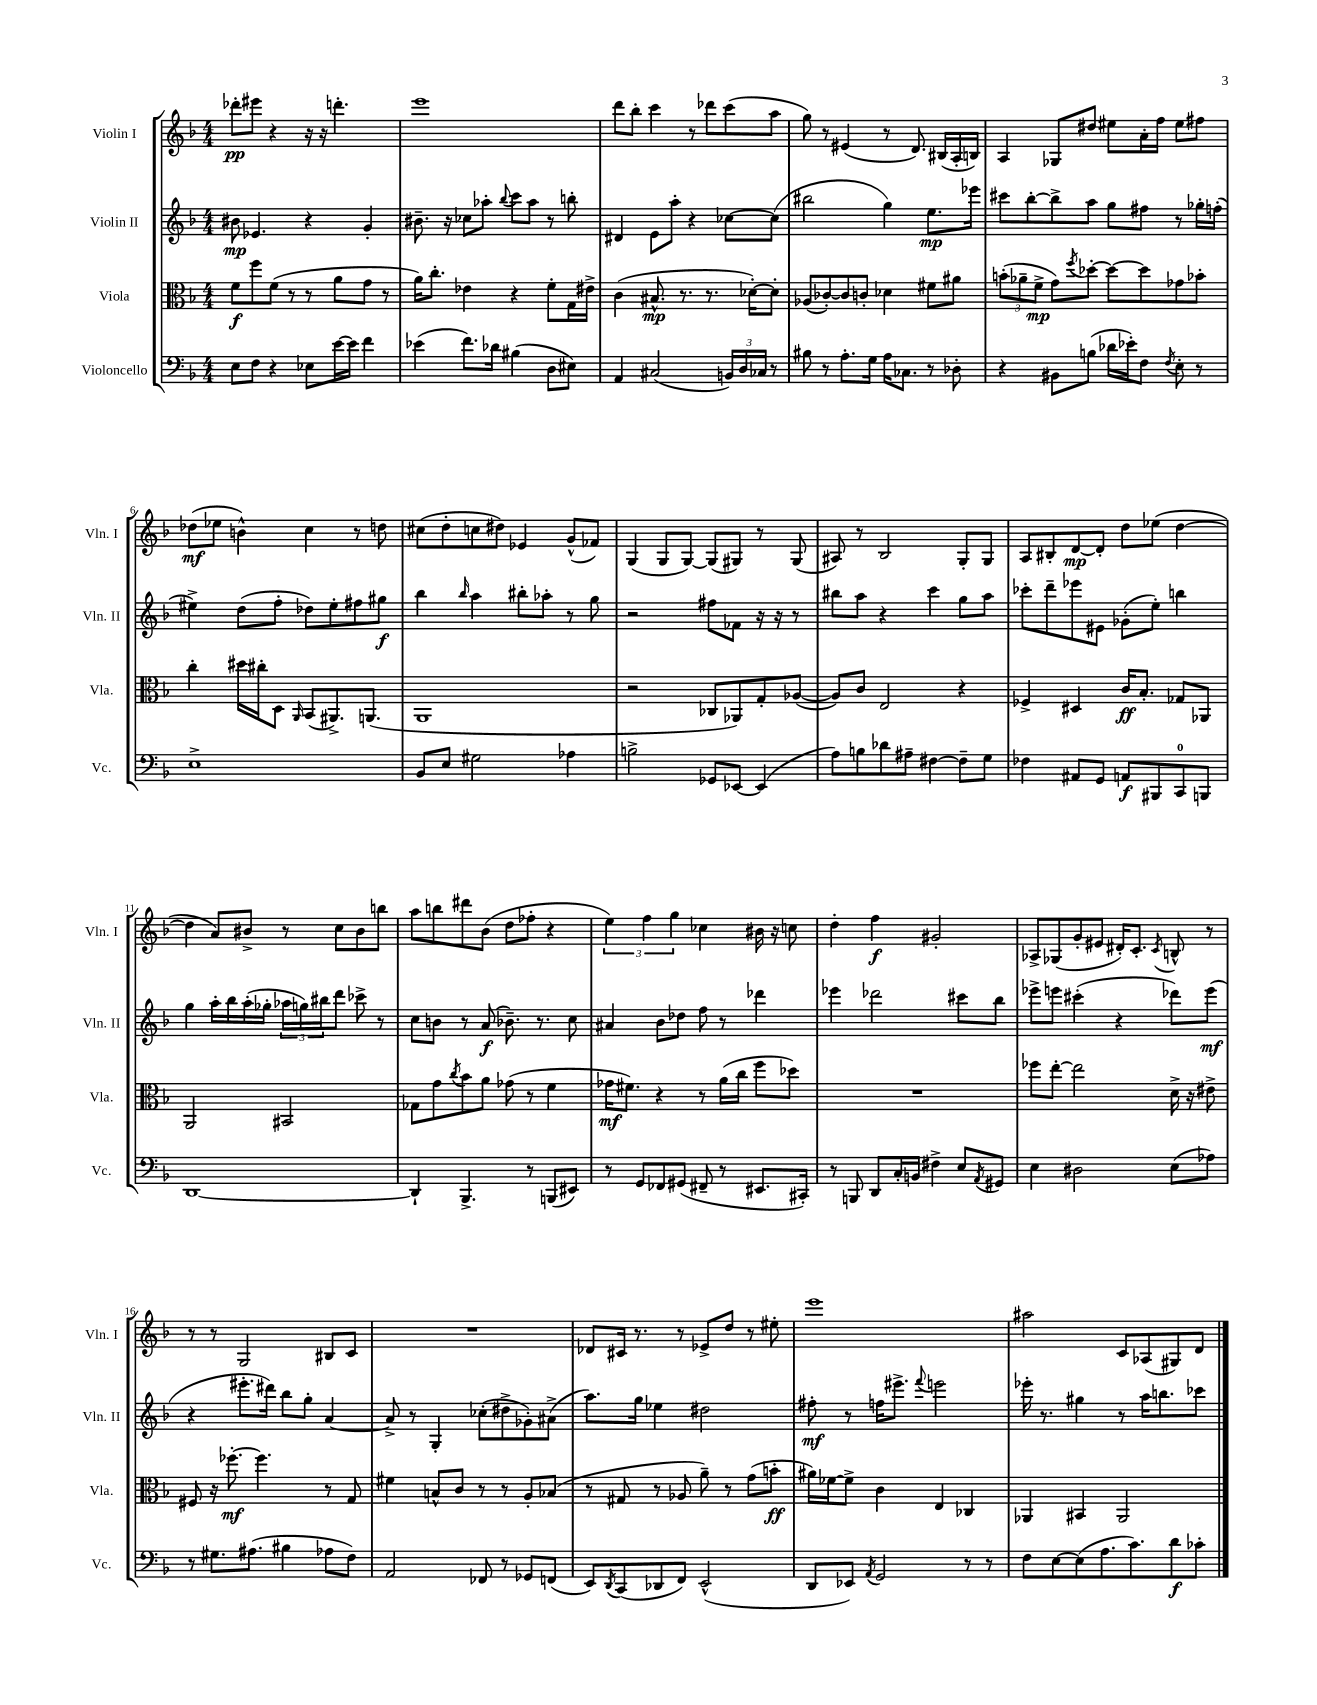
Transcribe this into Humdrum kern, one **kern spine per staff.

**kern	**kern	**kern	**kern
*staff4	*staff3	*staff2	*staff1
*clefF4	*clefC3	*clefG2	*clefG2
*k[b-]	*k[b-]	*k[b-]	*k[b-]
*M4/4	*M4/4	*M4/4	*M4/4
8E	8f	8b#	8ddd-'
8F	8ff	4.e-	8eee#
4r	(8f	.	4r
.	8r	.	.
8E-	8r	4r	16r
.	.	.	16r
[16e	8a	.	4.ddd'
16e]	.	.	.
4f	8g	4g'	.
.	8r	.	.
=	=	=	=
(4e-	16a)	8.b#~	1eee
.	8.cc'	.	.
.	.	16r	.
8.f)	4e-	8cc-	.
.	.	8aa-'	.
16d-	.	.	.
.	.	8qqbb-	.
(4B#	4r	8ccc	.
.	.	8aa-	.
8D	8f'	8r	.
8E#)	16G	8bb'	.
.	16e#^	.	.
=	=	=	=
4AA	(4c	4d#	8ddd
.	.	.	8bb-'
(2C#	8.B#^^	8e	4ccc
.	.	8aa'	.
.	8.r	.	.
.	.	4r	8r
.	8.r	.	8ddd-
24BB)	.	[8cc-	(8ccc
24D	.	.	.
.	[16d-')	.	.
24C-	.	.	.
8r	8d-']	(8cc-]	8aa
=	=	=	=
8B#	(8A-	2bb#	8gg)
8r	[8c-')	.	8r
8.A'	8c-]	.	(4e#
.	8c'	.	.
16G	.	.	.
16A	4d-	4gg)	8r
8.C-	.	.	.
.	.	.	8.d)
8r	8f#	8.ee	.
.	.	.	(16B#
8D-'	8a#	.	16A'
.	.	16eee-	16B)
=	=	=	=
4r	(12b'	8ccc#	4A
.	12a-~	.	.
.	.	[8bb-'	.
.	12f^	.	.
8BB#	8g)	8bb-^]	8G-
.	8qff	.	.
(8B	[8dd-'	8aa	8dd#
16d-	8dd-_	8gg	8ee#
16e-')	.	.	.
8F	8dd-]	8ff#	16a'
.	.	.	16ff
8qF	.	.	.
8E'	8g-	8r	8ee#
8r	8b-'	16gg-'	8ff#
.	.	(16ff'	.
=	=	=	=
1E^	4cc'	4ee#^)	(8dd-
.	.	.	8ee-
.	16dd#	(8dd	4b^^)
.	16cc#'	.	.
.	8D	8ff'	.
.	16qqAA	.	.
.	(8BB-	8dd-)	4cc
.	8.AA#^)	8ee#'	.
.	.	8ff#	8r
.	(8.AA	.	.
.	.	8gg#	8dd
=	=	=	=
8BB-	1AA	4bb-	(8cc#
8E	.	.	8dd'
.	.	16qqbb-	.
2G#	.	4aa	8cc
.	.	.	8dd#)
.	.	8bb#'	4e-
.	.	8aa-'	.
4A-	.	8r	(8g^^
.	.	8gg	8f-)
=	=	=	=
2B^	2r	2r	(4G
.	.	.	8G
.	.	.	[8G)
8GG-	8C-	8ff#	(8G]
[8EE-	8AA-)	8f-	8G#)
(4EE-]	8G'	16r	8r
.	.	16r	.
.	([8A-	8r	(8G#
=	=	=	=
8A)	8A-])	8bb#	8A#)
8B	8c	8aa	8r
8d-	2E	4r	2B-
8A#~	.	.	.
[4F#	.	4ccc	.
8F#~]	4r	8gg	8G'
8G	.	8aa	8G
=	=	=	=
4F-	4F-^	8ccc-'	8A
.	.	8ddd~	8B#'
8AA#	4D#	8eee-	[8d
8GG	.	8e#	8d']
8AA	16c	(8g-'	8dd
.	8.B-'	.	.
8BBB#	.	8ee')	(8ee-
8CC	8G-	4bb	[4dd
8BBB	8AA-	.	.
=	=	=	=
[1DD	2AA	4gg	4dd]
.	.	16aa'	8a)
.	.	16bb-	.
.	.	(16aa'	8b#^
.	.	16gg-'	.
.	2BB#	24aa-	8r
.	.	24gg)	.
.	.	24bb#	.
.	.	8ddd	8cc
.	.	8ccc-^	8b#
.	.	8r	8bb
=	=	=	=
4DD`]	8G-	8cc	8aa
.	8g	8b	8bb
.	8qcc	.	.
4.BBB-^	8b-	8r	8ddd#
.	8a	(8a	(8b-
.	(8g-	8.b-~)	8dd
8r	8r	.	8ff-'
.	.	8.r	.
(8BBB	4f	.	4r
8EE#)	.	8cc	.
=	=	=	=
8r	16g-	4a#	6ee)
.	8.f#)	.	.
8GG	.	.	.
.	.	.	6ff
8FF-	4r	8b-	.
.	.	.	6gg
(8GG#	.	8dd-	.
8FF#~	8r	8ff	4cc-
8r	(16a	8r	.
.	16cc	.	.
8.EE#	8ff	4ddd-	16b#
.	.	.	16r
.	8dd-)	.	8cc
16CC#')	.	.	.
=	=	=	=
8r	1r	4eee-	4dd'
8BBB	.	.	.
8DD	.	2ddd-	4ff
16C'	.	.	.
16BB	.	.	.
4F#^	.	.	2g#'
8E	.	8ccc#	.
8qAA	.	.	.
8GG#	.	8bb-	.
=	=	=	=
4E	8ff-	8eee-^	8A-^
.	[8ee'	8eee	(8G-
2D#	2ee]	(4ccc#'	8g'
.	.	.	8e#
.	.	4r	16d#')
.	.	.	8.c'
.	.	.	8qc
(8E	16d^	8ddd-)	8B^^
.	16r	.	.
8A-)	8e#^	(8eee	8r
=	=	=	=
8r	8F#	4r	8r
8.G#	16r	.	8r
.	[8.ff-'	.	.
.	.	8.eee#'	2G
(8.A#	.	.	.
.	4.ff-]	.	.
.	.	16ddd#)	.
4B#	.	8bb-	.
.	.	8gg'	.
8A-	8r	[4a	8B#
8F)	8G	.	8c
=	=	=	=
2AA	4f#	8a^]	1r
.	.	8r	.
.	8B^^	4G'	.
.	8c	.	.
8FF-	8r	(8cc-'	.
8r	8r	8dd#^	.
8GG-	8A'	8g-')	.
(8FF	(8B-	(8a#^	.
=	=	=	=
8EE)	8r	8.aa)	8d-
8qDD	.	.	.
(8CC	8G#	.	16c#
.	.	16gg	8.r
8DD-	8r	4ee-	.
8FF)	8A-	.	8r
(2EE^^	8a~)	2dd#	8e-^
.	8r	.	8dd
.	(8g	.	8r
.	8b'	.	8ee#'
=	=	=	=
8DD	16a#)	8ff#'	1eee
.	[16f-	.	.
8EE-)	8f-^]	8r	.
8qAA	.	.	.
2GG	4c	16ff	.
.	.	8.eee#^	.
.	.	8qqfff	.
.	4E	2eee	.
8r	4C-	.	.
8r	.	.	.
=	=	=	=
8F	4AA-	16eee-'	2aa#
.	.	8.r	.
[8E	.	.	.
(8E]	4BB#	4gg#	.
8.A	.	.	.
.	2AA-	8r	8c
8.c)	.	.	.
.	.	16aa	(8A-
.	.	8.bb	.
8d	.	.	8G#)
8c-'	.	8ccc-	8d
==	==	==	==
*-	*-	*-	*-
